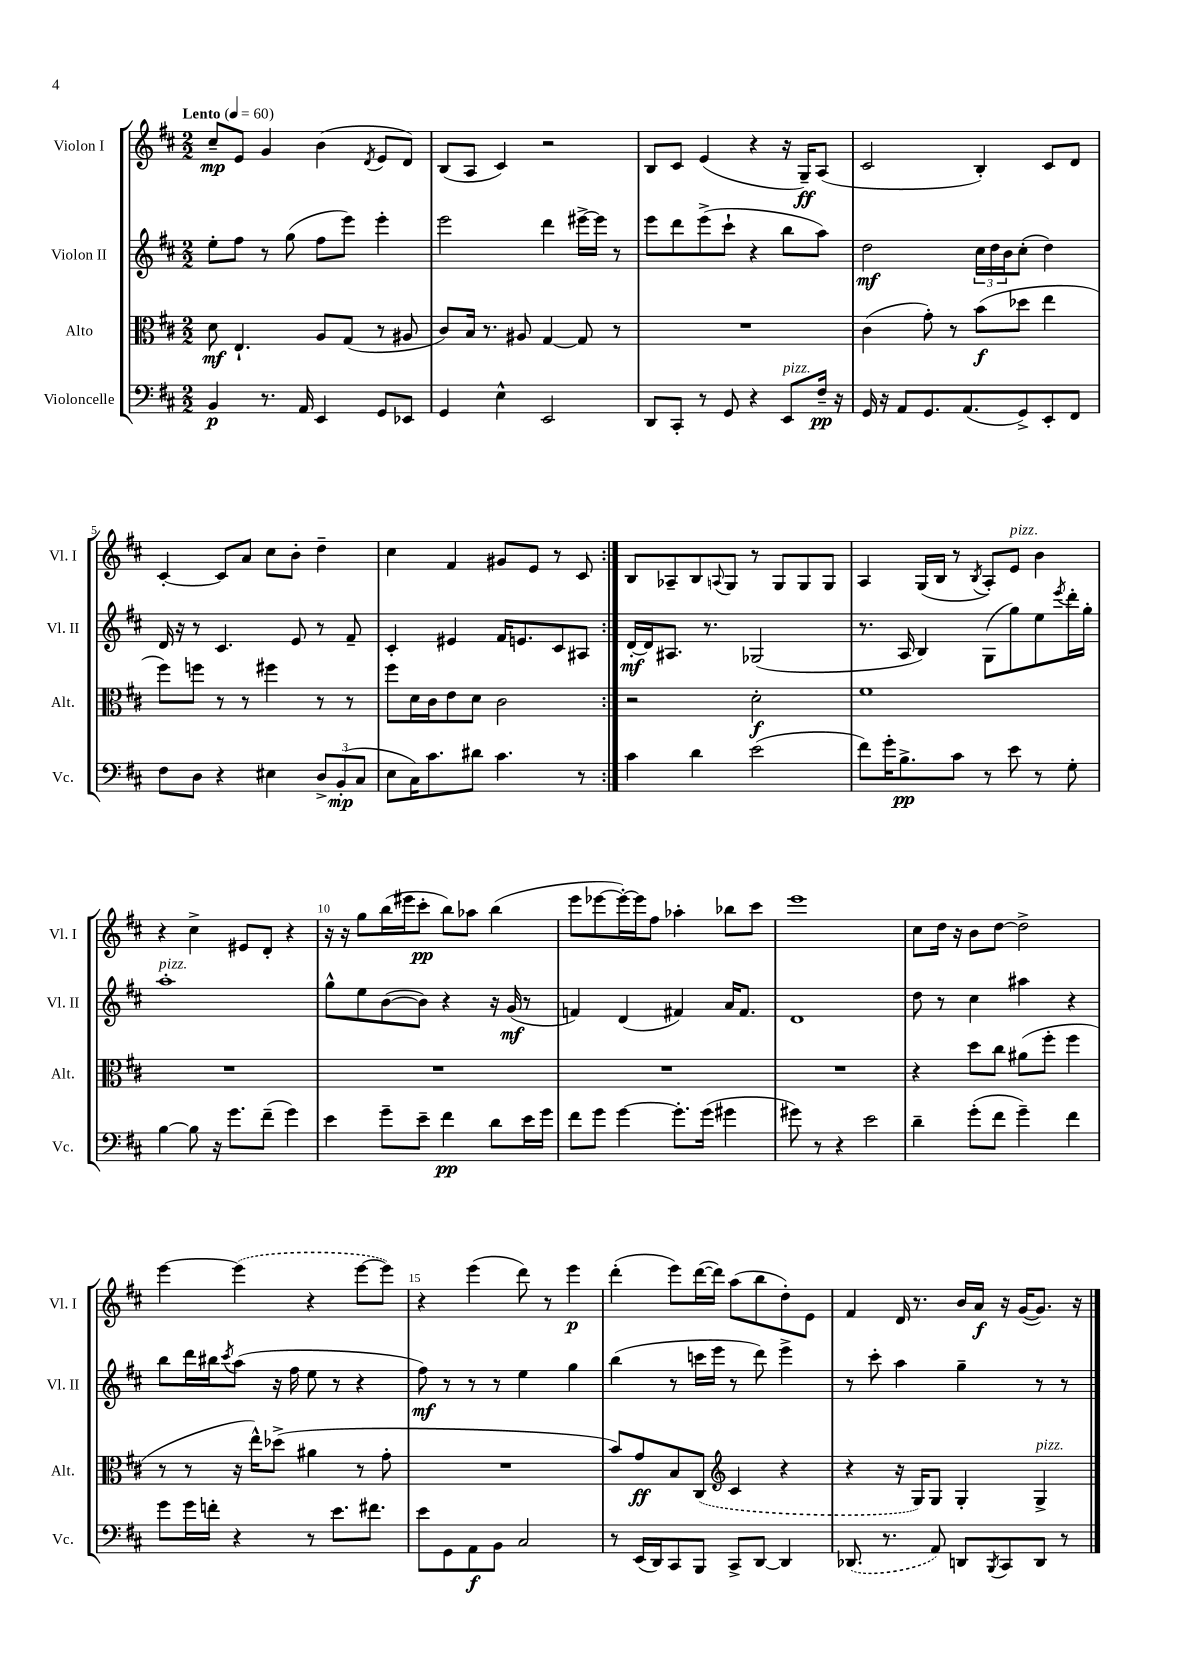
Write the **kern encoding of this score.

**kern	**dynam	**kern	**dynam	**kern	**dynam	**kern	**dynam
*part4	*part4	*part3	*part3	*part2	*part2	*part1	*part1
*staff4	*staff4	*staff3	*staff3	*staff2	*staff2	*staff1	*staff1
*I"Violoncelle	*	*I"Alto	*	*I"Violon II	*	*I"Violon I	*
*I'Vc.	*	*I'Alt.	*	*I'Vl. II	*	*I'Vl. I	*
*clefF4	*	*clefC3	*	*clefG2	*	*clefG2	*
*k[f#c#]	*	*k[f#c#]	*	*k[f#c#]	*	*k[f#c#]	*
*M2/2	*	*M2/2	*	*M2/2	*	*M2/2	*
*MM60	*	*MM60	*	*MM60	*	*MM60	*
=1	=1	=1	=1	=1	=1	=1	=1
!	!	!	!	!	!	!LO:TX:a:B:t=Lento	!
4BB/	p	8d\	mf	8ee'\L	.	8cc#~/L	mp
.	.	4.E`/	.	8ff#\J	.	8e/J	.
8.r	.	.	.	8r	.	4g/	.
.	.	.	.	(8gg\	.	.	.
16AA/	.	.	.	.	.	.	.
4EE/	.	8A/L	.	8ff#\L	.	(4b\	.
.	.	(8G/J	.	8eee\J)	.	.	.
.	.	.	.	.	.	8qd/	.
8GG/L	.	8r	.	4eee'\	.	8e/L	.
8EE-X/J	.	8A#X/	.	.	.	8d/J)	.
=2	=2	=2	=2	=2	=2	=2	=2
4GG/	.	8c#/L)	.	2eee\	.	(8B/L	.
.	.	16B/Jk	.	.	.	8A/J	.
.	.	8.r	.	.	.	.	.
4E^^\	.	.	.	.	.	4c#/)	.
.	.	8A#X/	.	.	.	.	.
2EE/	.	[4G/	.	4ddd\	.	2r	.
.	.	8G/]	.	[16eee#X^\LL	.	.	.
.	.	.	.	16eee#\JJ]	.	.	.
.	.	8r	.	8r	.	.	.
=3	=3	=3	=3	=3	=3	=3	=3
8DD/L	.	1r	.	8eee\L	.	8B/L	.
8CC#'/J	.	.	.	8ddd\	.	8c#/J	.
8r	.	.	.	(8eee^\	.	(4e/	.
8GG/	.	.	.	8ccc#`\J	.	.	.
4r	.	.	.	4r	.	4r	.
!LO:TX:a:i:t=pizz.	!	!	!	!	!	!	!
8EE/L	.	.	.	8bb\L	.	16r	.
.	.	.	.	.	.	16G~/KL)	ff
16F#~/Jk	pp	.	.	8aa\J)	.	(8A/J	.
16r	.	.	.	.	.	.	.
=4	=4	=4	=4	=4	=4	=4	=4
16GG/	.	(4c#\	.	2dd\	mf	2c#/	.
16r	.	.	.	.	.	.	.
8AA/L	.	.	.	.	.	.	.
8.GG/	.	8g'\)	.	.	.	.	.
.	.	8r	.	.	.	.	.
(8.AA/	.	.	.	.	.	.	.
.	.	(8b\L	f	24cc#\LL	.	4B'/)	.
.	.	.	.	24dd\	.	.	.
.	.	.	.	24b\J	.	.	.
8GG^/)	.	8dd-X\J	.	(8cc#'\J	.	.	.
8EE'/	.	4ee\	.	4dd\)	.	8c#/L	.
8FF#/J	.	.	.	.	.	8d/J	.
!!LO:LB:g=z
=5	=5	=5	=5	=5	=5	=5	=5
8F#\L	.	8ff#\L)	.	16d/	.	[4c#'/	.
.	.	.	.	16r	.	.	.
8D\J	.	8ffn\J	.	8r	.	.	.
4r	.	8r	.	4.c#/	.	8c#/L]	.
.	.	8r	.	.	.	8a/J	.
4E#X\	.	4ff#X\	.	.	.	8cc#\L	.
.	.	.	.	8e/	.	8b'\J	.
12D^/L	.	8r	.	8r	.	4dd~\	.
(12BB'/	mp	.	.	.	.	.	.
.	.	8r	.	8f#~/	.	.	.
12C#/J	.	.	.	.	.	.	.
=6	=6	=6	=6	=6	=6	=6	=6
8E\L	.	8ff#\L	.	4c#'/	.	4cc#\	.
16C#\K)	.	16d\L	.	.	.	.	.
8.c#\	.	16c#\J	.	.	.	.	.
.	.	8e\	.	4e#X/	.	4f#/	.
8d#X\J	.	8d\J	.	.	.	.	.
4.c#\	.	2c#\	.	16f#/KL	.	8g#X/L	.
.	.	.	.	8.en/	.	.	.
.	.	.	.	.	.	8e/J	.
.	.	.	.	8c#/	.	8r	.
8r	.	.	.	8A#X/J	.	8c#/	.
=7:|!	=7:|!	=7:|!	=7:|!	=7:|!	=7:|!	=7:|!	=7:|!
4c#\	.	2r	.	[16d'/LL	mf	8B/L	.
.	.	.	.	16d/J]	.	.	.
.	.	.	.	8.A#X/J	.	8A-X~/	.
4d\	.	.	.	.	.	8B/	.
.	.	.	.	8.r	.	.	.
.	.	.	.	.	.	8qqAn/	.
.	.	.	.	.	.	8G/J	.
(2e\	.	2d'\	f	(2G-X/	.	8r	.
.	.	.	.	.	.	8G/L	.
.	.	.	.	.	.	8G/	.
.	.	.	.	.	.	8G/J	.
=8	=8	=8	=8	=8	=8	=8	=8
8f#\L)	.	1f#	.	8.r	.	4A/	.
16g'\K	.	.	.	.	.	.	.
8.B^\	pp	.	.	16A/	.	.	.
.	.	.	.	4B/)	.	(16G/LL	.
.	.	.	.	.	.	16B/JJ	.
8c#\J	.	.	.	.	.	8r	.
.	.	.	.	.	.	8qB/	.
8r	.	.	.	(8G\L	.	8A'/L)	.
!	!	!	!	!	!	!LO:TX:a:i:t=pizz.	!
8e\	.	.	.	8gg\)	.	8e/J	.
8r	.	.	.	8ee\	.	4b\	.
.	.	.	.	8qeee/	.	.	.
8G'\	.	.	.	16ddd'\L	.	.	.
.	.	.	.	16gg'\JJ	.	.	.
!!LO:LB:g=z
=9	=9	=9	=9	=9	=9	=9	=9
!	!	!	!	!LO:TX:a:i:t=pizz.	!	!	!
[4B\	.	1r	.	1aa'	.	4r	.
8B\]	.	.	.	.	.	4cc#^\	.
16r	.	.	.	.	.	.	.
8.g\L	.	.	.	.	.	.	.
.	.	.	.	.	.	8e#X/L	.
(8f#~\J	.	.	.	.	.	8d'/J	.
4g\)	.	.	.	.	.	4r	.
=10	=10	=10	=10	=10	=10	=10	=10
4e\	.	1r	.	8gg^^\L	.	16r	.
.	.	.	.	.	.	16r	.
.	.	.	.	8ee\	.	8gg\L	.
8g~\L	.	.	.	([8b\	.	(16bb\L	.
.	.	.	.	.	.	16eee#X\J	.
8e~\J	.	.	.	8b\J])	.	8ccc#'\J	pp
4f#\	pp	.	.	4r	.	8bb\L)	.
.	.	.	.	.	.	8aa-X\J	.
8d\L	.	.	.	16r	.	(4bb\	.
.	.	.	.	(16g/	mf	.	.
16e\L	.	.	.	8r	.	.	.
16g\JJ	.	.	.	.	.	.	.
=11	=11	=11	=11	=11	=11	=11	=11
8f#\L	.	1r	.	4fn/)	.	8eee\L	.
8g\J	.	.	.	.	.	[8eee-X\	.
[4g\	.	.	.	(4d/	.	16eee-'\L_)	.
.	.	.	.	.	.	16eee-\J]	.
.	.	.	.	.	.	8ff#\J	.
8.g'\L]	.	.	.	4f#X/)	.	4aa-X'\	.
(16g\Jk	.	.	.	.	.	.	.
4g#X\	.	.	.	16a/KL	.	8bb-X\L	.
.	.	.	.	8.f#/J	.	.	.
.	.	.	.	.	.	8ccc#\J	.
=12	=12	=12	=12	=12	=12	=12	=12
8g#X\)	.	1r	.	1d	.	1eee	.
8r	.	.	.	.	.	.	.
4r	.	.	.	.	.	.	.
2e\	.	.	.	.	.	.	.
=13	=13	=13	=13	=13	=13	=13	=13
4d~\	.	4r	.	8dd\	.	8cc#\L	.
.	.	.	.	8r	.	16dd\Jk	.
.	.	.	.	.	.	16r	.
(8g'\L	.	8dd\L	.	4cc#\	.	8b\L	.
8f#\J	.	8cc#\J	.	.	.	[8dd\J	.
4g~\)	.	(8a#X\L	.	4aa#X\	.	2dd^\]	.
.	.	8ff#'\J	.	.	.	.	.
4f#\	.	4ff#\	.	4r	.	.	.
!!LO:LB:g=z
=14	=14	=14	=14	=14	=14	=14	=14
8g\L	.	8r	.	8bb\L	.	[4eee\	.
16g\L	.	8r	.	16ddd\L	.	.	.
16fn'\JJ	.	.	.	16bb#X\J	.	.	.
.	.	.	.	8qccc#/	.	.	.
4r	.	16r	.	(8aa\J	.	(4eee\]	.
.	.	16ee^^\KL)	.	.	.	.	.
.	.	(8dd-X^\J	.	16r	.	.	.
.	.	.	.	16ff#\	.	.	.
8r	.	4a#X\	.	8ee\	.	4r	.
8.e\L	.	.	.	8r	.	.	.
.	.	8r	.	4r	.	[8eee\L	.
8.f#X\J	.	.	.	.	.	.	.
.	.	8g'\	.	.	.	8eee\J])	.
=15	=15	=15	=15	=15	=15	=15	=15
8e\L	.	1r	.	8ff#\)	mf	4r	.
8GG\	.	.	.	8r	.	.	.
8AA\	f	.	.	8r	.	(4eee\	.
8BB\J	.	.	.	8r	.	.	.
2C#/	.	.	.	4ee\	.	8ddd\)	.
.	.	.	.	.	.	8r	.
.	.	.	.	4gg\	.	4eee\	p
=16	=16	=16	=16	=16	=16	=16	=16
8r	.	8b/L)	.	(4bb\	.	(4ddd'\	.
(16EE/LL	.	8g/	ff	.	.	.	.
16DD/J)	.	.	.	.	.	.	.
8CC#/	.	8B/	.	8r	.	8eee\L)	.
8BBB/J	.	(8C#/J	.	16cccn\LL	.	([16ddd\L	.
.	.	.	.	16eee\JJ	.	16ddd\JJ])	.
*	*	*clefG2	*	*	*	*	*
8CC#^/L	.	4c#/	.	8r	.	(8aa\L	.
[8DD/J	.	.	.	8ddd\)	.	8bb\	.
4DD/]	.	4r	.	4eee^\	.	8dd'\)	.
.	.	.	.	.	.	8e\J	.
=17	=17	=17	=17	=17	=17	=17	=17
(8.DD-X/	.	4r	.	8r	.	4f#/	.
.	.	.	.	8ccc#'\	.	.	.
8.r	.	.	.	.	.	.	.
.	.	16r	.	4aa\	.	16d/	.
.	.	16G/KL)	.	.	.	8.r	.
8AA/)	.	8G/J	.	.	.	.	.
8DDn/L	.	4G'/	.	4gg~\	.	16b/LL	.
.	.	.	.	.	.	16a/JJ	f
8qBBB/	.	.	.	.	.	.	.
8CC#/	.	.	.	.	.	16r	.
.	.	.	.	.	.	([16g/KL	.
!	!	!LO:TX:a:i:t=pizz.	!	!	!	!	!
8DD/J	.	4G^/	.	8r	.	8.g/J])	.
8r	.	.	.	8r	.	.	.
.	.	.	.	.	.	16r	.
==	==	==	==	==	==	==	==
*-	*-	*-	*-	*-	*-	*-	*-
